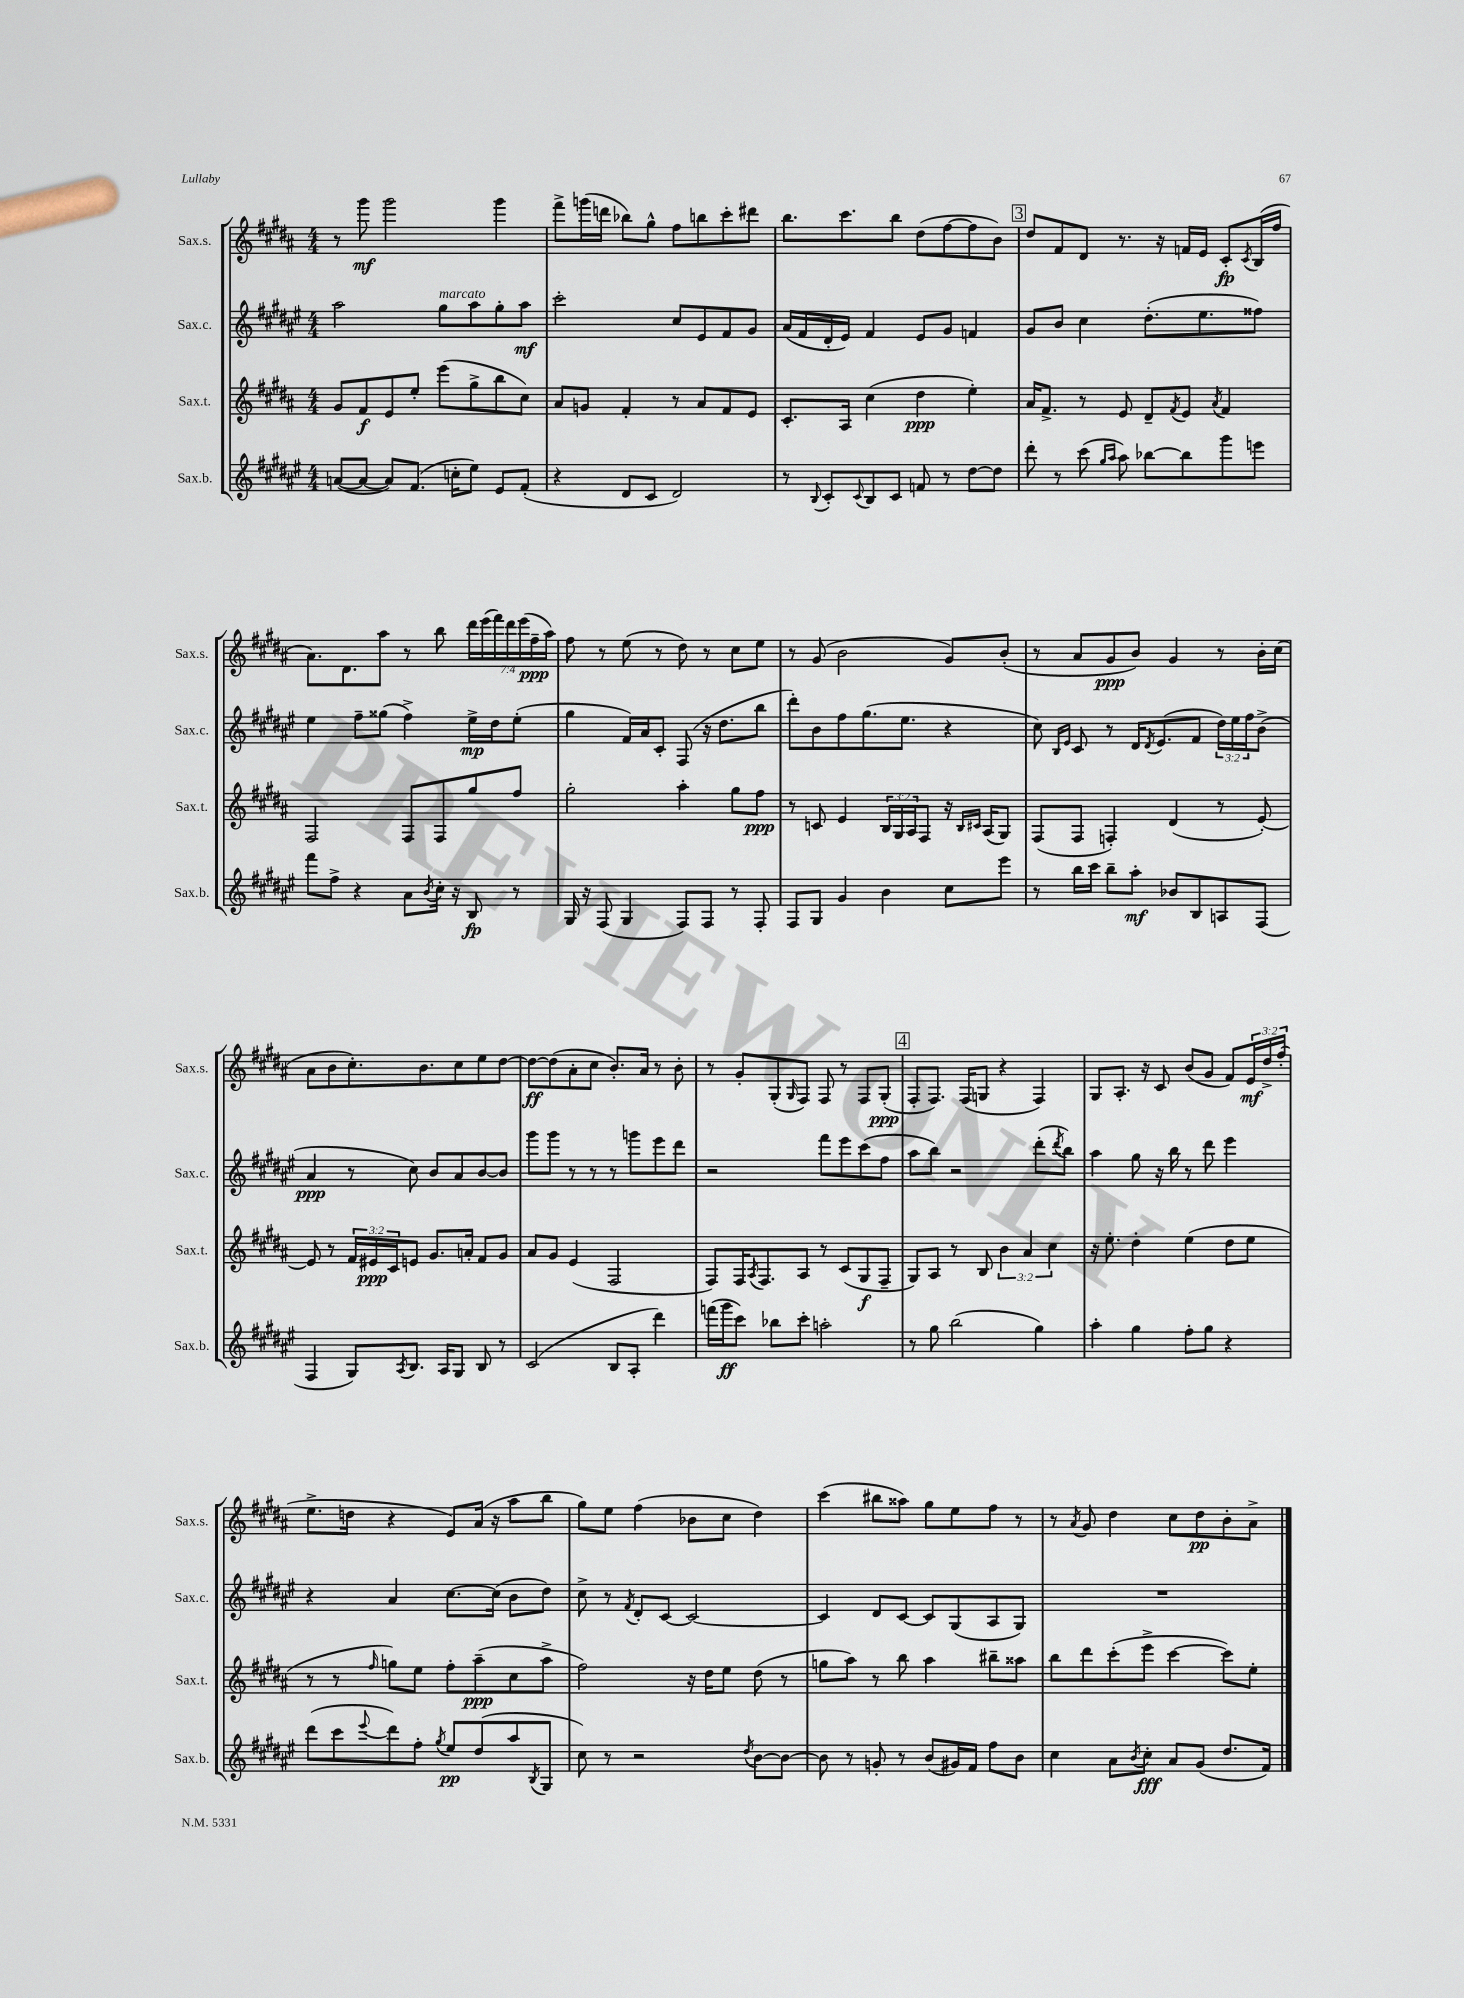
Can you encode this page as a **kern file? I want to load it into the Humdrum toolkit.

**kern	**kern	**kern	**kern
*staff4	*staff3	*staff2	*staff1
*clefG2	*clefG2	*clefG2	*clefG2
*k[f#c#g#d#a#e#]	*k[f#c#g#d#a#]	*k[f#c#g#d#a#e#]	*k[f#c#g#d#a#]
*M4/4	*M4/4	*M4/4	*M4/4
([8a	8g#	2aa#	8r
8a_	8f#	.	8ggg#
8a])	8e	.	2ggg#
(8.f#	8ee'	.	.
.	(8eee	8gg#	.
16cc'	.	.	.
8ee#)	8gg#^	8aa#	.
8e#	8bb	8gg#'	4ggg#
(8f#'	8cc#)	8aa#	.
=	=	=	=
4r	8a#	2ccc#'	8fff#^
.	8g	.	(16ggg
.	.	.	16ddd
8d#	4f#'	.	8bb-)
8c#	.	.	8gg#^^
2d#)	8r	8cc#	8ff#
.	8a#	8e#	8bb
.	8f#	8f#	8ccc#'
.	8e	8g#	8ddd#
=	=	=	=
8r	8.c#'	(16a#	8.bb
.	.	16f#	.
8qqB	.	.	.
8c#'	.	16d#'	.
.	16A#	16e#)	8.ccc#
8qqc#	.	.	.
8B	(4cc#	4f#	.
8c#	.	.	8bb
8f	4dd#	8e#	(8dd#
8r	.	8g#	[8ff#
[8dd#	4ee')	4f	8ff#]
8dd#]	.	.	8b)
=	=	=	=
8ddd#'	16a#	8g#	8dd#
.	8.f#^	.	.
8r	.	8b	8f#
(8ccc#	8r	4cc#	8d#
16qqgg#	.	.	.
16qqaa#	.	.	.
8aa#)	8e	.	8.r
[8bb-	8d#~	(8.dd#'	.
.	.	.	16r
.	8qf#	.	.
8bb-]	8e	.	16f
.	.	8.ee#	16e
.	8qa#	.	.
8ggg#	4f#	.	8c#'
.	.	.	8qc#
8eee	.	8ff##)	(16B
.	.	.	16ff#
=	=	=	=
8fff#	2F#	4ee#	8.a#)
8ff#^	.	.	.
.	.	.	8.d#
4r	.	8ff#~	.
.	.	(8gg##	8aa#
8a#	8F#	4ff#^)	8r
8qb	.	.	.
16cc#'	8F#	.	8bb
16r	.	.	.
8B	8gg#	16ee#^	28ddd#
.	.	.	(28eee
.	.	16dd#	.
.	.	.	28fff#)
.	.	.	28ddd#
8r	8ff#	(8ee#'	.
.	.	.	(28eee
.	.	.	28ff#~
.	.	.	28aa#)
=	=	=	=
16G#	2gg#'	4gg#	8ff#
16r	.	.	.
(8F#	.	.	8r
4G#	.	16f#)	(8ee
.	.	16a#	.
.	.	8c#'	8r
8F#)	4aa#'	(8F#	8dd#)
8F#	.	16r	8r
.	.	8.dd#	.
8r	8gg#	.	8cc#
8F#'	8ff#	8bb	8ee
=	=	=	=
8F#	8r	8ddd#')	8r
8G#	8c	8b	(8g#
4g#	4e	8ff#	2b
.	.	(8.gg#	.
4b	24B	.	.
.	24G#	.	.
.	.	8.ee#	.
.	24A#	.	.
.	8F#	.	.
8cc#	16r	4r	8g#)
.	16qqB	.	.
.	16qqc#	.	.
.	(16A#	.	.
8eee#	8G#)	.	(8b'
=	=	=	=
8r	(8F#	8cc#)	8r
.	.	16qqB	.
.	.	16qqe#	.
16bb	8F#	8c#	8a#
16ccc#	.	.	.
8bb~	4F')	8r	8g#
8aa#'	.	16d#	8b)
.	.	8qd#	.
.	.	(8.e#	.
8b-	(4d#	.	4g#
8B	.	8f#	.
8A	8r	24dd#)	8r
.	.	24ee#	.
.	.	24ff#	.
(8F#	[8e')	(8b^	16b'
.	.	.	(16cc#
=	=	=	=
4F#	8e]	4a#	8a#
.	8r	.	8b
8G#)	24f#	8r	8.cc#')
.	24e#	.	.
.	24c#	.	.
8qA#	.	.	.
8.B	8e	8cc#)	.
.	.	.	8.b
.	8.g#	8b	.
16A#	.	.	.
8G#	.	8a#	8cc#
.	16a'	.	.
8B	8f#	[8b	8ee
8r	8g#	8b]	[8dd#
=	=	=	=
(2c#	8a#	8ggg#	8dd#_
.	8g#	8ggg#	(8dd#]
.	(4e	8r	8a#'
.	.	8r	8cc#
8B	2F#	8r	8.b')
8A#'	.	8ggg	.
.	.	.	16a#
4ddd#)	.	8eee#	8r
.	.	8ddd#	8b'
=	=	=	=
(16fff	8F#)	2r	8r
16ggg#	.	.	.
8ccc#)	16F#	.	8g#'
.	8qA#	.	.
.	8.F#	.	.
8bb-	.	.	(8G#'
.	.	.	16qqG#
8ccc#'	8A#	.	8F#)
2aa'	8r	8fff#	8F#
.	(8c#	8eee#	8r
.	8G#	(8ccc#	8F#
.	8F#~	8ff#	(8G#'
=	=	=	=
8r	8G#)	8aa#	8F#'
8gg#	8A#	8bb)	8.F#)
(2bb	8r	2r	.
.	.	.	(16F#
.	8B	.	8G
.	6b	.	4r
.	6a#	.	.
4gg#)	.	(8ddd#'	4F#)
.	6cc#	.	.
.	.	8qddd#	.
.	.	8bb)	.
=	=	=	=
4aa#'	16r	4aa#	8G#
.	8.ee'	.	.
.	.	.	8.A#'
4gg#	4dd#'	8gg#	.
.	.	.	16r
.	.	16r	8c#
.	.	16bb	.
8ff#'	(4ee	8r	(8b
8gg#	.	8ddd#	8g#
4r	8dd#	4eee#	8f#)
.	8ee	.	24e
.	.	.	24dd#^
.	.	.	(24ff#'
=	=	=	=
(8ddd#	8r	4r	8.ee^
8ccc#	8r	.	.
.	.	.	16dd
8qqeee#	16qqff#	.	.
8ddd#)	8gg)	4a#	4r
8ff#'	8ee	.	.
8qgg#	.	.	.
8ee#	8ff#'	[8.cc#	8e)
(8dd#	(8aa#~	.	(16a#
.	.	(16cc#]	16r
8aa#	8cc#	8b	8aa#
8qB	.	.	.
8G#	8aa#^	8dd#)	8bb
=	=	=	=
8cc#)	2ff#)	8cc#^	8gg#)
8r	.	8r	8ee
.	.	8qf#	.
2r	.	8d#'	(4ff#
.	.	[8c#	.
.	16r	2c#_	8b-
.	16dd#	.	.
.	8ee	.	8cc#
8qdd#	.	.	.
[8b	(8dd#	.	4dd#)
8b_	8r	.	.
=	=	=	=
8b]	8gg	4c#]	(4ccc#
8r	8aa#)	.	.
8g'	8r	8d#	8bb#
8r	8bb	[8c#	8aa##)
(8b	4aa#	8c#]	8gg#
16g#)	.	(8G#	8ee
16f#	.	.	.
8ff#	8bb#~	8A#	8ff#
8b	8aa##	8G#)	8r
=	=	=	=
4cc#	8bb	1r	8r
.	.	.	8qa#
.	8ddd#	.	8g#
8a#	(8ccc#'	.	4dd#
8qb	.	.	.
8cc#'	8eee^	.	.
8a#	[4ccc#	.	8cc#
(8g#	.	.	8dd#
8.dd#	8ccc#])	.	8b'
.	8ee'	.	8a#^
16f#)	.	.	.
==	==	==	==
*-	*-	*-	*-
